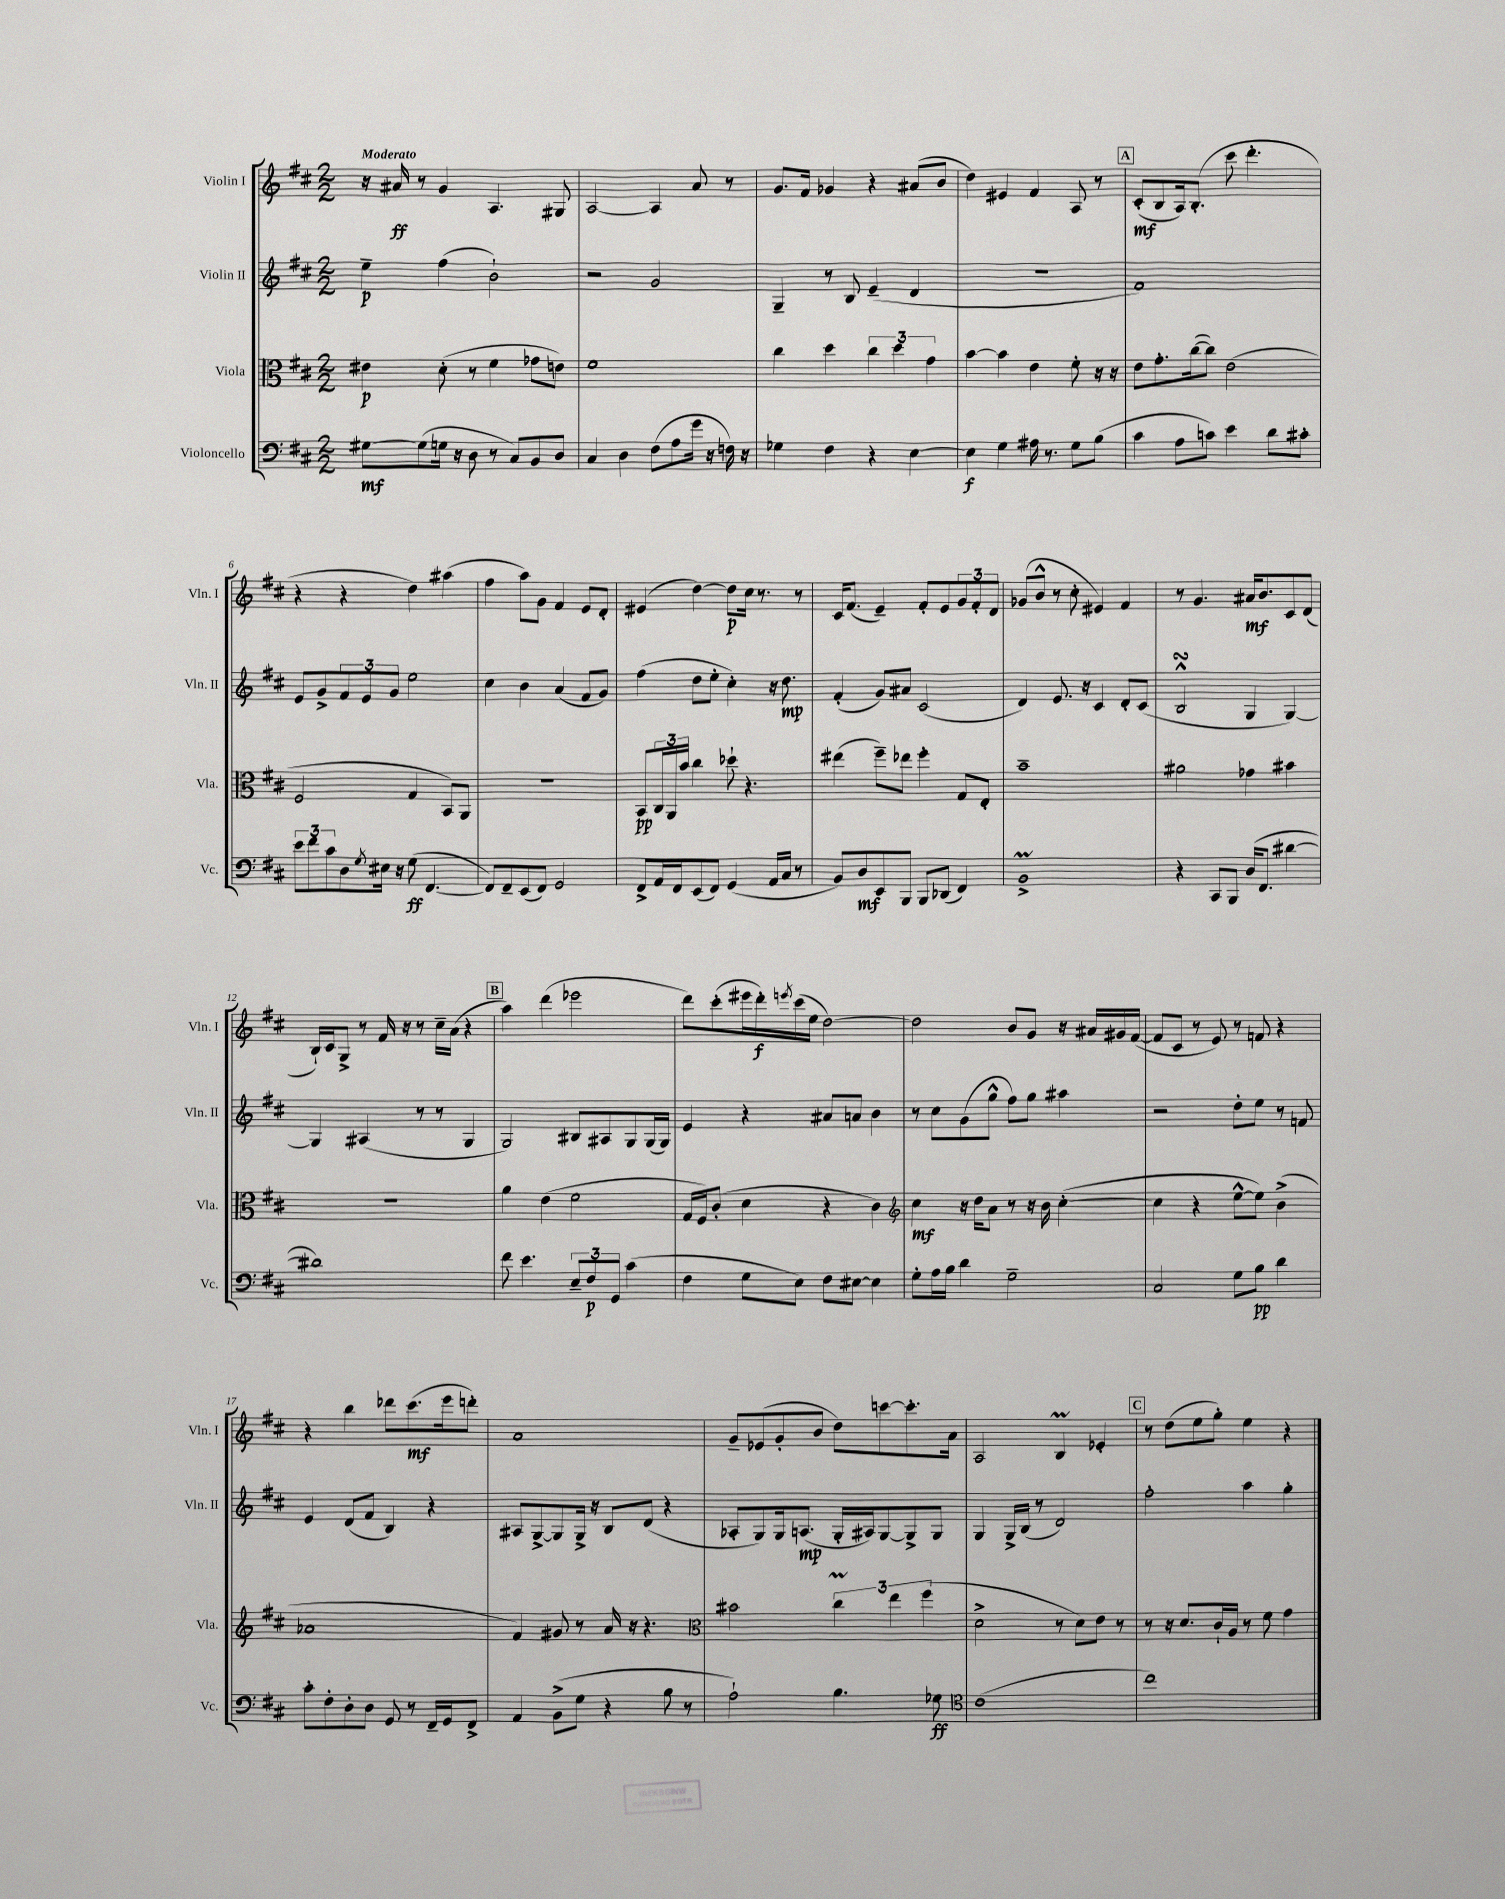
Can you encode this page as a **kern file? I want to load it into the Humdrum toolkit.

**kern	**dynam	**kern	**dynam	**kern	**dynam	**kern	**dynam
*part4	*part4	*part3	*part3	*part2	*part2	*part1	*part1
*staff4	*staff4	*staff3	*staff3	*staff2	*staff2	*staff1	*staff1
*I"Violoncello	*	*I"Viola	*	*I"Violin II	*	*I"Violin I	*
*I'Vc.	*	*I'Vla.	*	*I'Vln. II	*	*I'Vln. I	*
*clefF4	*	*clefC3	*	*clefG2	*	*clefG2	*
*k[f#c#]	*	*k[f#c#]	*	*k[f#c#]	*	*k[f#c#]	*
*M2/2	*	*M2/2	*	*M2/2	*	*M2/2	*
=1	=1	=1	=1	=1	=1	=1	=1
!	!	!	!	!	!	!LO:TX:a:B:t=Moderato	!
[8G#X\L	mf	4e#X\	p	4ee~\	p	16r	.
.	.	.	.	.	.	16a#X/	ff
(8G#\]	.	.	.	.	.	8r	.
16Gn\Jk	.	(8d'\	.	(4ff#\	.	4g/	.
16r	.	.	.	.	.	.	.
8D\	.	8r	.	.	.	.	.
8r	.	4f#\	.	2b`\)	.	4.A/	.
8C#/L)	.	.	.	.	.	.	.
8BB/	.	8g-X\L	.	.	.	.	.
8D/J	.	8en\J)	.	.	.	8G#X/	.
=2	=2	=2	=2	=2	=2	=2	=2
4C#/	.	1f#	.	2r	.	[2A/	.
4D\	.	.	.	.	.	.	.
(8F#\L	.	.	.	2g/	.	4A/]	.
8A\	.	.	.	.	.	.	.
16g\Jk	.	.	.	.	.	8a/	.
16r	.	.	.	.	.	.	.
16Fn\)	.	.	.	.	.	8r	.
16r	.	.	.	.	.	.	.
=3	=3	=3	=3	=3	=3	=3	=3
4G-X\	.	4cc#\	.	4G~/	.	8.g/L	.
.	.	.	.	.	.	16f#/Jk	.
4F#\	.	4dd\	.	8r	.	4g-X/	.
.	.	.	.	8B/	.	.	.
4r	.	6cc#\	.	(4e~/	.	4r	.
.	.	6dd\	.	.	.	.	.
[4E\	.	.	.	4d/	.	(8a#X/L	.
.	.	6g\	.	.	.	.	.
.	.	.	.	.	.	8b/J	.
=4	=4	=4	=4	=4	=4	=4	=4
4E\]	f	[4b\	.	1r	.	4dd\)	.
4G\	.	4b\]	.	.	.	4e#X/	.
16A#X\	.	4e\	.	.	.	4f#/	.
8.r	.	.	.	.	.	.	.
8G\L	.	8f#'\	.	.	.	8A/	.
(8B\J	.	16r	.	.	.	8r	.
.	.	16r	.	.	.	.	.
!!LO:REH:place=s1:t=A
=5	=5	=5	=5	=5	=5	=5	=5
4c#\	.	8e\L	.	1f#)	.	(8c#'/L	mf
.	.	8.g'\	.	.	.	8B/	.
8A\L	.	.	.	.	.	16A/k)	.
.	.	([16cc#\k	.	.	.	(8.B'/J	.
8cn\J)	.	8cc#\J])	.	.	.	.	.
4e\	.	(2e\	.	.	.	8ccc#\	.
.	.	.	.	.	.	4.ddd'\	.
8d\L	.	.	.	.	.	.	.
8c#X'\J	.	.	.	.	.	.	.
!!LO:LB:g=z
=6	=6	=6	=6	=6	=6	=6	=6
12e\L	.	2F#/	.	8e/L	.	4r	.
12f#\	.	.	.	.	.	.	.
.	.	.	.	8g^/	.	.	.
12c#\	.	.	.	.	.	.	.
8D\	.	.	.	12f#/	.	4r	.
.	.	.	.	12e/	.	.	.
8qG/	.	.	.	.	.	.	.
16E#X\Jk	.	.	.	.	.	.	.
.	.	.	.	12g/J	.	.	.
16r	.	.	.	.	.	.	.
(8G\	ff	4G/	.	2ee\	.	4dd\)	.
[4.FF#/	.	.	.	.	.	.	.
.	.	8BB/L)	.	.	.	(4aa#X\	.
.	.	8AA/J	.	.	.	.	.
=7	=7	=7	=7	=7	=7	=7	=7
8FF#/L])	.	1r	.	4cc#\	.	4ff#\	.
8FF#~/	.	.	.	.	.	.	.
(8EE/	.	.	.	4b\	.	8aa\L)	.
8FF#/J)	.	.	.	.	.	8g\J	.
2GG/	.	.	.	(4a/	.	4f#/	.
.	.	.	.	8f#/L	.	8e/L	.
.	.	.	.	8g/J)	.	8d'/J	.
=8	=8	=8	=8	=8	=8	=8	=8
8FF#^/L	.	8BB/L	pp	(4ff#\	.	(4e#X/	.
16AA/L	.	24C#/L	.	.	.	.	.
.	.	24AA/	.	.	.	.	.
16FF#/J	.	.	.	.	.	.	.
.	.	24b/JJ	.	.	.	.	.
(8EE/	.	4cc#\	.	8dd\L	.	[4dd\)	.
8FF#/J)	.	.	.	8ee'\J	.	.	.
(4GG/	.	8dd-X`\	.	4cc#'\)	.	8dd\L]	p
.	.	4.r	.	.	.	16cc#\Jk	.
.	.	.	.	.	.	8.r	.
16AA/LL	.	.	.	16r	.	.	.
16C#/JJ	.	.	.	8.dd\	mp	.	.
8r	.	.	.	.	.	8r	.
=9	=9	=9	=9	=9	=9	=9	=9
8BB/L)	.	(4ee#X\	.	(4f#'/	.	16c#/KL	.
.	.	.	.	.	.	(8.f#/J	.
8D/	mf	.	.	.	.	.	.
8EE/	.	8ff#~\L)	.	8g/L)	.	4e~/)	.
8BBB/J	.	8ee-X\J	.	8a#X/J	.	.	.
8BBB/L	.	4ff#'\	.	(2c#/	.	8f#'/L	.
(8DD-X/J	.	.	.	.	.	8e/	.
4FF#/)	.	8G/L	.	.	.	12g/	.
.	.	.	.	.	.	12f#'/	.
.	.	8E'/J	.	.	.	.	.
.	.	.	.	.	.	12d/J	.
=10	=10	=10	=10	=10	=10	=10	=10
1BBM^	.	1b~	.	4d/)	.	(8g-X/L	.
.	.	.	.	.	.	8b^^/J	.
.	.	.	.	8.e/	.	8r	.
.	.	.	.	.	.	8cc#'\	.
.	.	.	.	16r	.	.	.
.	.	.	.	4c#/	.	4e#X/)	.
.	.	.	.	8d'/L	.	4f#/	.
.	.	.	.	(8c#/J	.	.	.
=11	=11	=11	=11	=11	=11	=11	=11
4r	.	2a#X\	.	2BsSSS^^/	.	8r	.
.	.	.	.	.	.	4.g/	.
8CC#/L	.	.	.	.	.	.	.
8BBB/J	.	.	.	.	.	.	.
(16D/KL	.	4g-X\	.	4G/	.	16a#X/KL	mf
8.FF#/J	.	.	.	.	.	8.b/	.
[4d#X\	.	4b#X\	.	[4G/)	.	8c#/	.
.	.	.	.	.	.	(8d/J	.
!!LO:LB:g=z
=12	=12	=12	=12	=12	=12	=12	=12
1d#X])	.	1r	.	4G/]	.	16B`/LL)	.
.	.	.	.	.	.	16c#/J	.
.	.	.	.	.	.	8G^/J	.
.	.	.	.	(4A#X/	.	8r	.
.	.	.	.	.	.	16f#/	.
.	.	.	.	.	.	16r	.
.	.	.	.	8r	.	8r	.
.	.	.	.	8r	.	16cc#~\LL	.
.	.	.	.	.	.	(16a\JJ	.
.	.	.	.	4G/	.	4r	.
!!LO:REH:place=s1:t=B
=13	=13	=13	=13	=13	=13	=13	=13
8f#\	.	4a\	.	2G/)	.	4aa\)	.
4.e\	.	.	.	.	.	.	.
.	.	(4e\	.	.	.	(4ddd\	.
12E~/L	.	2f#\	.	8B#X/L	.	2eee-X\	.
12F#/	p	.	.	.	.	.	.
.	.	.	.	8A#X/	.	.	.
12GG/J	.	.	.	.	.	.	.
(4c#\	.	.	.	8G/	.	.	.
.	.	.	.	(16G/L	.	.	.
.	.	.	.	16G/JJ)	.	.	.
=14	=14	=14	=14	=14	=14	=14	=14
4F#\	.	16G/LL	.	4e/	.	8ddd\L)	.
.	.	16F#/J)	.	.	.	.	.
.	.	(8c#'/J	.	.	.	(8ccc#'\	.
8G\L	.	4d\	.	4r	.	16eee#X\L	.
.	.	.	.	.	.	16ddd'\)	f
.	.	.	.	.	.	8qeeen/	.
8E\J)	.	.	.	.	.	(16ccc#\	.
.	.	.	.	.	.	16ee\JJ	.
8F#\L	.	4r	.	8a#X/L	.	[2dd\)	.
[8E#X\J	.	.	.	8an/J	.	.	.
4E#\]	.	4c#\)	.	4b\	.	.	.
=15	=15	=15	=15	=15	=15	=15	=15
*	*	*clefG2	*	*	*	*	*
8G'\L	.	4cc#\	mf	8r	.	2dd\]	.
16A\L	.	.	.	8cc#\L	.	.	.
16B\JJ	.	.	.	.	.	.	.
4d\	.	16r	.	(8g\	.	.	.
.	.	16dd\KL	.	.	.	.	.
.	.	8a\J	.	8gg^^\J	.	.	.
2G~\	.	8r	.	8ff#\L)	.	8b/L	.
.	.	16r	.	8gg\J	.	8g/J	.
.	.	16b\	.	.	.	.	.
.	.	([4cc#'\	.	4aa#X\	.	16r	.
.	.	.	.	.	.	16a#X/LL	.
.	.	.	.	.	.	16g#X/	.
.	.	.	.	.	.	([16f#/JJ	.
=16	=16	=16	=16	=16	=16	=16	=16
2C#/	.	4cc#\]	.	2r	.	8f#/L]	.
.	.	.	.	.	.	8c#/J	.
.	.	4r	.	.	.	8r	.
.	.	.	.	.	.	8e/)	.
8G\L	.	[8ee^^\L	.	8dd'\L	.	8r	.
8B\J	pp	8ee\J])	.	8ee\J	.	8fn/	.
4d\	.	(4b^\	.	8r	.	4r	.
.	.	.	.	8fn/	.	.	.
!!LO:LB:g=z
=17	=17	=17	=17	=17	=17	=17	=17
8c#'\L	.	1a-X	.	4e/	.	4r	.
8F#'\	.	.	.	.	.	.	.
8D'\	.	.	.	(8d/L	.	4bb\	.
8D\J	.	.	.	8f#/J	.	.	.
8GG/	.	.	.	4B/)	.	8ddd-X\L	.
8r	.	.	.	.	.	(8.ccc#\	mf
16FF#~/LL	.	.	.	4r	.	.	.
16GG/J	.	.	.	.	.	16eee\k	.
8FF#^/J	.	.	.	.	.	8dddn'\J)	.
=18	=18	=18	=18	=18	=18	=18	=18
4AA/	.	4f#/)	.	8A#X/L	.	1a	.
.	.	.	.	[8G^/	.	.	.
(8BB^\L	.	8g#X/	.	8G/]	.	.	.
8G\J	.	8r	.	16G^/Jk	.	.	.
.	.	.	.	16r	.	.	.
4r	.	16a/	.	8B/L	.	.	.
.	.	16r	.	.	.	.	.
.	.	4.r	.	(8d/J	.	.	.
8B\	.	.	.	4r	.	.	.
8r	.	.	.	.	.	.	.
=19	=19	=19	=19	=19	=19	=19	=19
*	*	*clefC3	*	*	*	*	*
2A`\)	.	2b#X\	.	8A-X'/L	.	8g~/L	.
.	.	.	.	8G/)	.	(8e-X/	.
.	.	.	.	16G/k	.	8g'/	.
.	.	.	.	(8.An/J	mp	.	.
.	.	.	.	.	.	8b/J	.
4.B\	.	6cc#m\	.	16G'/LL	.	8dd\L)	.
.	.	.	.	16A#X/J)	.	.	.
.	.	.	.	[8G/	.	[8cccn\	.
.	.	6ee\	.	.	.	.	.
.	.	.	.	8G^/]	.	8.ccc'\]	.
.	.	(6ff#\	.	.	.	.	.
8G-X\	ff	.	.	8G/J	.	.	.
.	.	.	.	.	.	16a\Jk	.
=20	=20	=20	=20	=20	=20	=20	=20
*clefC4	*	*	*	*	*	*	*
(1c#	.	2d^\	.	4G/	.	2A/	.
.	.	.	.	16G^/LL	.	.	.
.	.	.	.	(16B/JJ	.	.	.
.	.	.	.	8r	.	.	.
.	.	8r	.	2d/)	.	4BM/	.
.	.	8d\L)	.	.	.	.	.
.	.	8e\J	.	.	.	4e-X'/	.
.	.	8r	.	.	.	.	.
!!LO:REH:place=s1:t=C
=21	=21	=21	=21	=21	=21	=21	=21
1cc#)	.	8r	.	2ff#'\	.	8r	.
.	.	16r	.	.	.	(8dd\L	.
.	.	8.d/L	.	.	.	.	.
.	.	.	.	.	.	8ee\	.
.	.	16c#`/L	.	.	.	8gg'\J)	.
.	.	16A/JJ	.	.	.	.	.
.	.	8r	.	4aa\	.	4ee\	.
.	.	8f#\	.	.	.	.	.
.	.	4g\	.	4gg'\	.	4r	.
==	==	==	==	==	==	==	==
*-	*-	*-	*-	*-	*-	*-	*-
